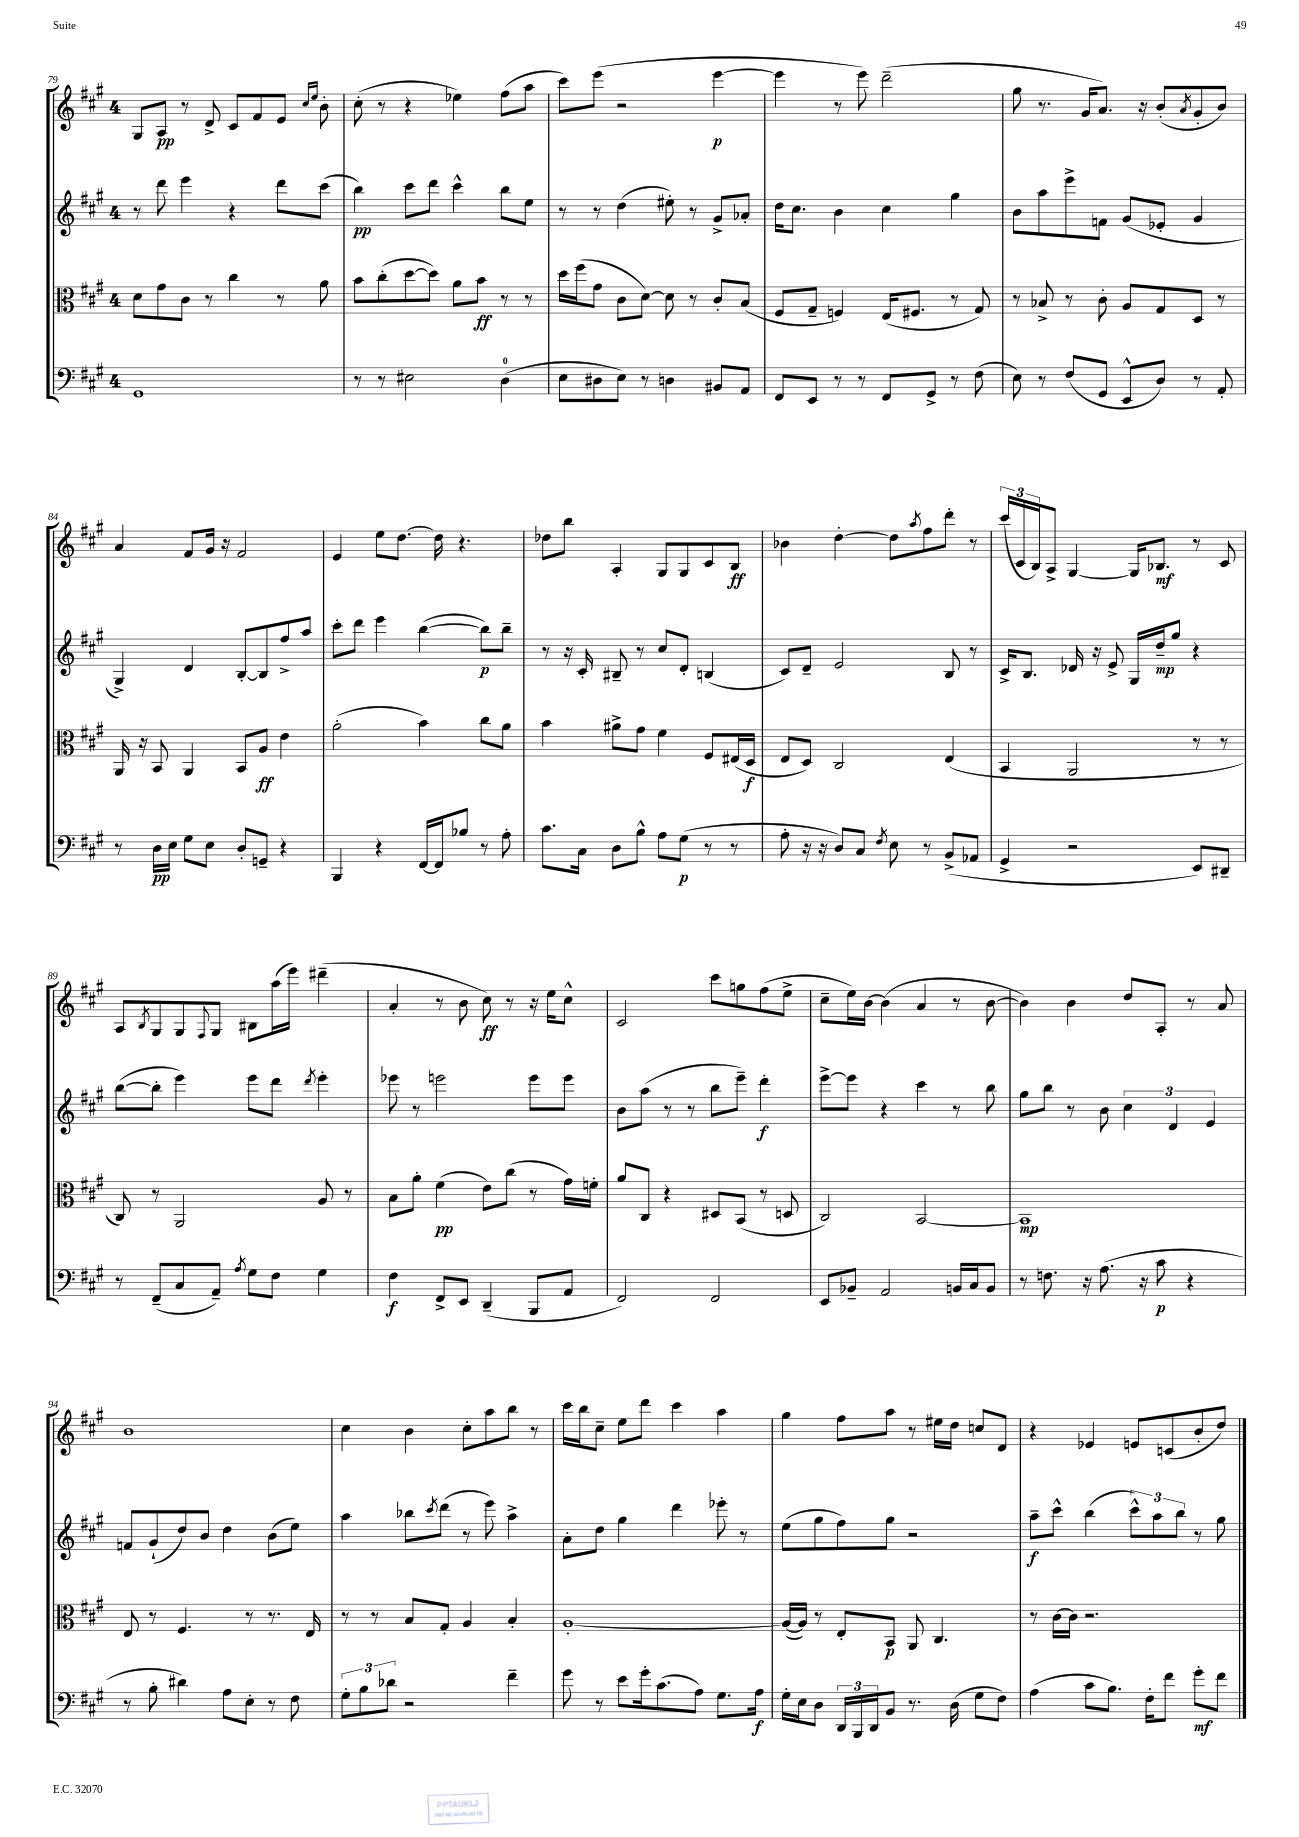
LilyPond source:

<<
\new StaffGroup <<
\new Staff = "s0" {
    \clef treble \key a \major \once \override Staff.TimeSignature.style = #'single-digit \time 4/4
    gis8 a8\pp r8 d'8-> cis'8 fis'8 e'8 \grace { cis''16 e''16 } b'8-. |
    cis''8-.( r8 r4 ees''4) fis''8( a''8 |
    cis'''8) e'''8( r2 e'''4~\p |
    e'''4 r8 e'''8) d'''2--( |
    gis''8 r8. gis'16 a'8.) r16 b'8-.( \acciaccatura { a'8 } gis'8-. b'8) |
    a'4 fis'8 gis'16 r16 fis'2 |
    e'4 e''8 d''8.~ d''16 r4. |
    des''8 b''8 a4-. gis8 gis8 cis'8 b8\ff |
    bes'4 d''4~-. d''8 \acciaccatura { a''8 } fis''8 d'''8-. r8 |
    \tuplet 3/2 { cis'''16( cis'16 b16) } a8-> gis4~ gis16 bes8.\mf r8 cis'8 |
    a8 \acciaccatura { b8 } gis8 gis8 \appoggiatura { fis8 } gis8 bis8 a''16( e'''16) dis'''4--( |
    a'4-. r8 b'8 cis''8\ff) r8 r16 e''16 cis''8-^ |
    cis'2 cis'''8 g''8 fis''8( e''8-> |
    cis''8-- e''16) b'16~ b'4( a'4 r8 b'8~ |
    b'4) b'4 d''8 a8-. r8 a'8 |
    b'1 |
    cis''4 b'4 cis''8-. a''8 b''8 r8 |
    cis'''16 b''16 cis''8-- e''8 d'''8 cis'''4 a''4 |
    gis''4 fis''8 a''8 r8 eis''16 d''16 c''8 d'8 |
    r4 ees'4 e'8 c'8( b'8-. d''8) \bar "|." |
}
\new Staff = "s1" {
    \clef treble \key a \major \once \override Staff.TimeSignature.style = #'single-digit \time 4/4
    r8 d'''8 e'''4 r4 d'''8 cis'''8( |
    b''4\pp) cis'''8 d'''8 cis'''4-^ b''8 e''8 |
    r8 r8 d''4( eis''8-.) r8 gis'8-> aes'8-. |
    d''16 cis''8. b'4 cis''4 gis''4 |
    b'8 a''8 e'''8-> f'8 gis'8( ees'8-. gis'4 |
    gis4->) d'4 b8~-. b8 fis''8-> a''8 |
    cis'''8-. d'''8 e'''4 b''4~( b''8\p) b''8-- |
    r8 r16 cis'16-. bis8-- r8 cis''8 d'8-. b4( |
    cis'8) d'8-- e'2 b8 r8 |
    cis'16-> b8. des'16 r16 e'8-> gis16 d''16--\mp gis''8 r4 |
    b''8~( b''8-. e'''4) e'''8 d'''8 \acciaccatura { d'''8 } e'''4-. |
    ees'''8 r8 e'''2 e'''8 e'''8 |
    b'8 a''8( r8 r8 b''8 e'''8--) d'''4-.\f |
    e'''8~-> e'''8 r4 cis'''4 r8 b''8 |
    gis''8 b''8 r8 b'8 \tuplet 3/2 { cis''4 d'4 e'4 } |
    f'8 gis'8-!( d''8) b'8 d''4 b'8( e''8) |
    a''4 bes''8 \acciaccatura { cis'''8 } d'''8( r8 e'''8) a''4-> |
    a'8-. d''8 gis''4 d'''4 ees'''8-. r8 |
    e''8( gis''8 fis''8) gis''8 r2 |
    a''8--\f cis'''8-^ b''4( \tuplet 3/2 { cis'''8-^) a''8 b''8 } r8 gis''8 \bar "|." |
}
\new Staff = "s2" {
    \clef alto \key a \major \once \override Staff.TimeSignature.style = #'single-digit \time 4/4
    d'8 gis'8 cis'8 r8 cis''4 r8 a'8 |
    b'8 cis''8-.( d''8~ d''8) a'8 b'8\ff r8 r8 |
    d''16 fis''16( gis'8 cis'8 d'8~) d'8 r8 cis'8-. b8( |
    fis8 gis8-- f4) e16( fis8. r8 gis8) |
    r8 bes8-> r8 cis'8-. a8 gis8 d8 r8 |
    a,16 r16 b,8 a,4 b,8 a8\ff e'4 |
    a'2-.( b'4) cis''8 a'8 |
    b'4 ais'8-> gis'8 fis'4 fis8 eis16( d16\f |
    e8 d8) cis2 e4( |
    b,4 a,2 r8 r8 |
    cis8) r8 a,2 a8 r8 |
    b8 a'8-. fis'4\pp( e'8) cis''8( r8 gis'16) f'16-. |
    a'8 cis8 r4 dis8 b,8( r8 d8 |
    cis2) b,2~ |
    b,1\mp |
    e8 r8 fis4. r8 r8. e16 |
    r8 r8 b8 gis8-. a4 b4-. |
    a1~-. |
    a16~( a16) r8 e8-. b,8\p a,8 cis4. |
    r8 cis'16~ cis'16 r2. \bar "|." |
}
\new Staff = "s3" {
    \clef bass \key a \major \once \override Staff.TimeSignature.style = #'single-digit \time 4/4
    gis,1 |
    r8 r8 eis2 d4-0( |
    e8 dis8 e8) r8 d4 bis,8 a,8 |
    fis,8 e,8 r8 r8 fis,8 gis,8-> r8 fis8( |
    e8) r8 fis8( gis,8 e,8-^ d8) r8 a,8-. |
    r8 d16\pp e16 gis8 e8 d8-. g,8-- r4 |
    b,,4 r4 fis,16~ fis,16 bes8 r8 a8-. |
    cis'8. cis16 d8 b8-^ a8 gis8\p( r8 r8 |
    a8-. r16 r16 d8) cis8 \acciaccatura { fis8 } e8 r8 b,8->( aes,8 |
    gis,4-> r2 e,8) dis,8-- |
    r8 fis,8--( cis8 a,8--) \acciaccatura { a8 } gis8 fis8 gis4 |
    fis4\f fis,8-> e,8 d,4--( b,,8 a,8 |
    fis,2) fis,2 |
    e,8 bes,8-- a,2 b,16 cis16 b,8 |
    r8 f8. r16 a8.( r16 cis'8\p r4 |
    r8 b8-. dis'4) a8 e8-. r8 fis8 |
    \tuplet 3/2 { gis8-. b8 des'8 } r2 fis'4-- |
    gis'8 r8 e'8 gis'16-. cis'8.( a8) gis8. a16\f |
    gis16-. e16 d8 \tuplet 3/2 { d,16 b,,16 d,16 } b,8 r8. d16( gis8 fis8) |
    a4( cis'8 b8.) fis16-. fis'8 gis'8-.\mf fis'8 \bar "|." |
}
>>
>>
\layout { \context { \Score currentBarNumber = #79 } }
